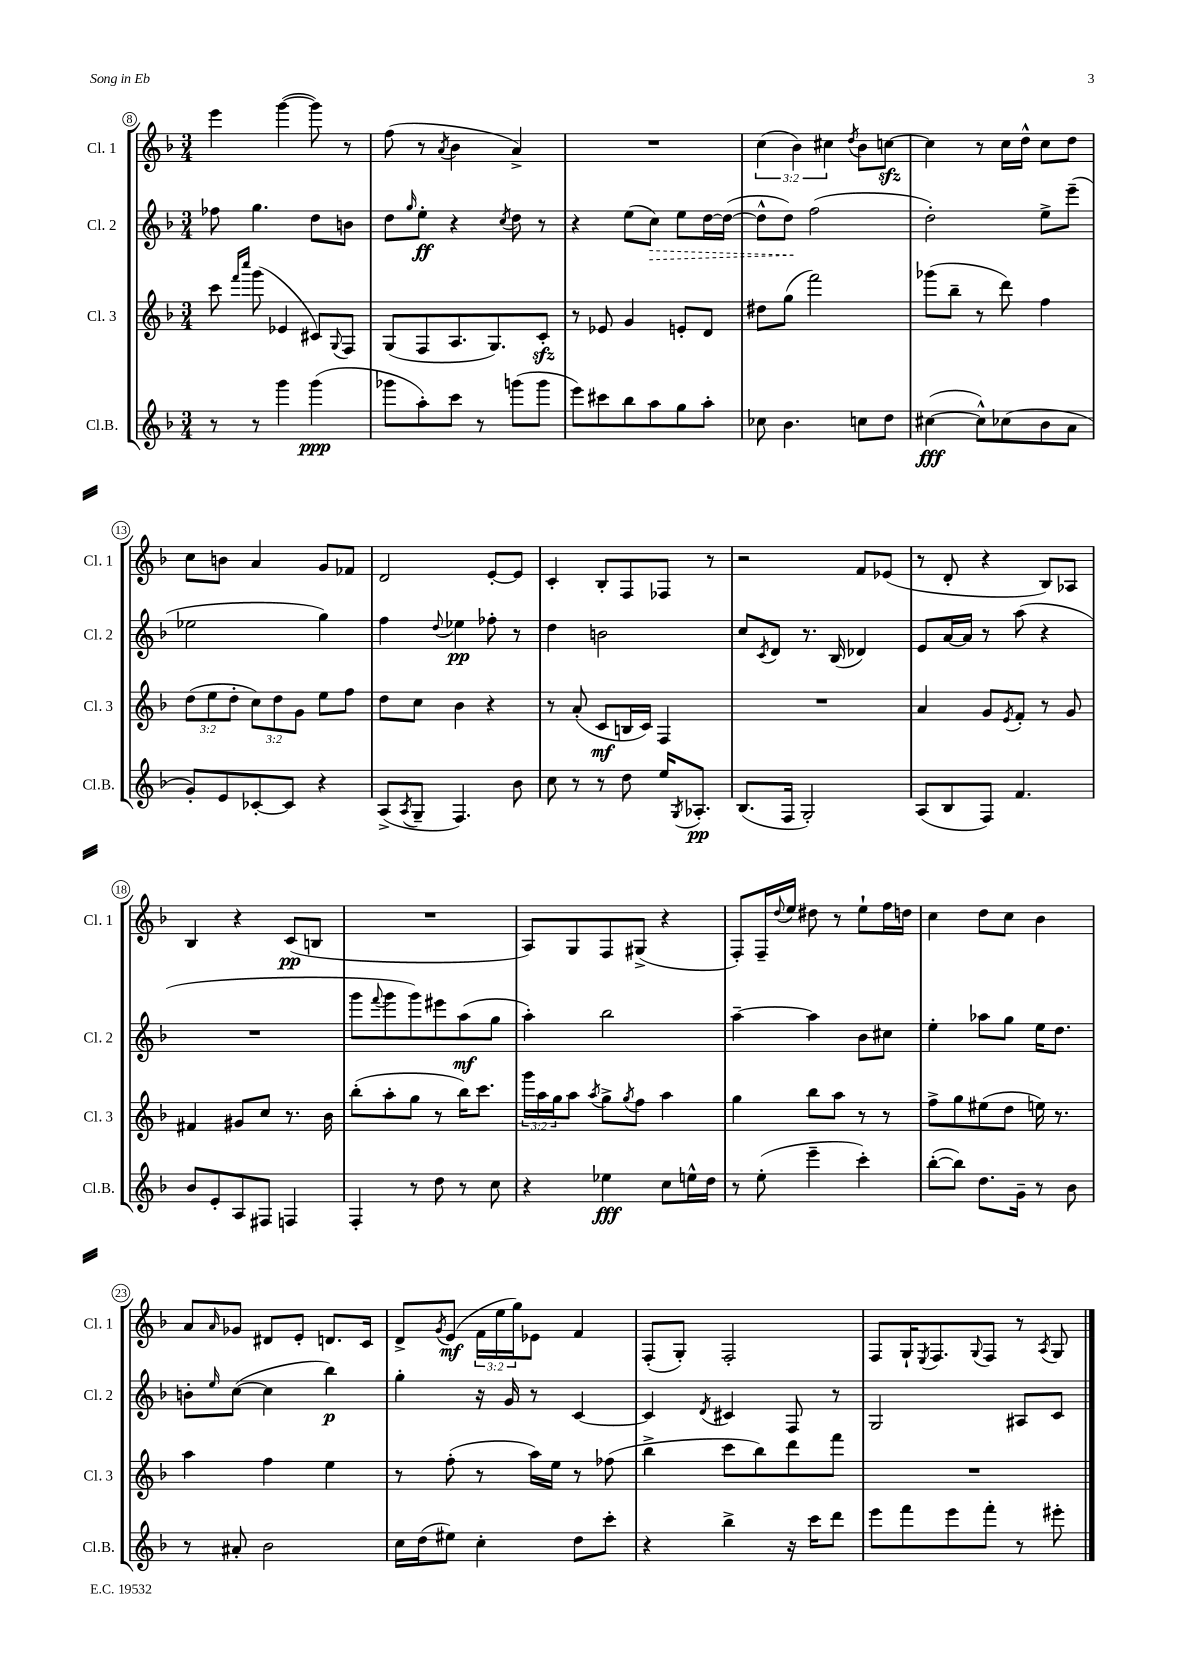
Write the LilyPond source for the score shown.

<<
\new StaffGroup <<
\new Staff = "s0" \with { instrumentName = "Cl. 1" shortInstrumentName = "Cl. 1" } {
    \clef treble \key f \major \numericTimeSignature \time 3/4 \override Staff.TupletNumber.text = #tuplet-number::calc-fraction-text
    e'''4 g'''4~( g'''8) r8 |
    f''8( r8 \acciaccatura { a'8 } bes'4 a'4->) |
    R2. |
    \tuplet 3/2 { c''4( bes'4) cis''4 } \acciaccatura { d''8 } bes'8 c''8~\sfz |
    c''4 r8 c''16 d''16-^ c''8 d''8 |
    c''8 b'8 a'4 g'8 fes'8 |
    d'2 e'8~-. e'8 |
    c'4-. bes8-. f8 fes8 r8 |
    r2 f'8 ees'8( |
    r8 d'8-. r4 bes8) aes8 |
    bes4 r4 c'8\pp( b8 |
    R2. |
    a8) g8 f8 gis8->( r4 |
    f8-.) f16-- \appoggiatura { d''8 } e''16 dis''8 r8 e''8-! f''16 d''16 |
    c''4 d''8 c''8 bes'4 |
    a'8 \grace { a'16 } ges'8 dis'8 e'8-. d'8. c'16 |
    d'8-> \acciaccatura { g'8 } e'8\mf( \tuplet 3/2 { f'16 e''16 g''16) } ees'8 f'4 |
    f8-.( g8-.) f2-. |
    f8 g16-! \acciaccatura { e8 } f8. \appoggiatura { g8 } f8 r8 \acciaccatura { a8 } g8 \bar "|." |
}
\new Staff = "s1" \with { instrumentName = "Cl. 2" shortInstrumentName = "Cl. 2" } {
    \clef treble \key f \major \numericTimeSignature \time 3/4
    fes''8 g''4. d''8 b'8 |
    d''8 \grace { g''16 } e''8-.\ff r4 \acciaccatura { c''8 } d''8 r8 |
    r4 e''8( \once \override Hairpin.style = #'dashed-line c''8\>) e''8 d''16~ d''16~( |
    d''8-^ d''8\!) f''2( |
    d''2-.) e''8-> e'''8--( |
    ees''2 g''4) |
    f''4 \appoggiatura { d''8 } ees''4\pp fes''8-. r8 |
    d''4 b'2 |
    c''8 \acciaccatura { c'8 } d'8 r8. bes16( des'4) |
    e'8 a'16~ a'16 r8 a''8( r4 |
    R2. |
    g'''8 \appoggiatura { f'''8 } g'''8 g'''8) eis'''8 a''8\mf( g''8 |
    a''4-.) bes''2 |
    a''4~-- a''4 bes'8 cis''8 |
    e''4-. aes''8 g''8 e''16 d''8. |
    b'8-. \grace { e''16 } c''8~( c''4 bes''4\p) |
    g''4-. r16 g'16 r8 c'4~ |
    c'4 \acciaccatura { d'8 } cis'4 f8 r8 |
    g2 ais8 c'8 \bar "|." |
}
\new Staff = "s2" \with { instrumentName = "Cl. 3" shortInstrumentName = "Cl. 3" } {
    \clef treble \key f \major \numericTimeSignature \time 3/4 \override Staff.TupletNumber.text = #tuplet-number::calc-fraction-text
    c'''8 \grace { f'''16 c''''16 } g'''8( ees'4 cis'8) \appoggiatura { g8 } f8 |
    g8( f8 a8. g8.) c'8-.\sfz |
    r8 ees'8 g'4 e'8-. d'8 |
    dis''8 g''8( f'''2) |
    ges'''8( bes''8-- r8 d'''8) f''4 |
    \tuplet 3/2 { d''8( e''8 d''8-. } \tuplet 3/2 { c''8) d''8 g'8 } e''8 f''8 |
    d''8 c''8 bes'4 r4 |
    r8 a'8-.( c'8\mf b16 c'16) f4 |
    R2. |
    a'4 g'8 \acciaccatura { e'8 } f'8-. r8 g'8 |
    fis'4 gis'8 c''8 r8. bes'16 |
    bes''8-.( a''8-. g''8 r8 bes''16) c'''8. |
    \tuplet 3/2 { g'''16 a''16 g''16 } a''8 \acciaccatura { a''8 } g''8-> \acciaccatura { g''8 } f''8 a''4 |
    g''4 bes''8 a''8 r8 r8 |
    f''8-> g''8 eis''8( d''8 e''16) r8. |
    a''4 f''4 e''4 |
    r8 f''8-.( r8 a''16) e''16 r8 fes''8( |
    bes''4-> c'''8 bes''8) d'''8 f'''8 |
    R2. \bar "|." |
}
\new Staff = "s3" \with { instrumentName = "Cl.B." shortInstrumentName = "Cl.B." } {
    \clef treble \key f \major \numericTimeSignature \time 3/4
    r8 r8 g'''4 g'''4\ppp( |
    ges'''8 a''8-.) c'''8 r8 g'''8( g'''8 |
    e'''8) cis'''8 bes''8 a''8 g''8 a''8-. |
    ces''8 bes'4. c''8 d''8 |
    cis''4~\fff( cis''8-^) ces''8( bes'8 a'8 |
    g'8-.) e'8 ces'8~-. ces'8 r4 |
    a8->( \acciaccatura { a8 } g8-- f4.) bes'8 |
    c''8 r8 r8 d''8 e''16 \acciaccatura { g8 } aes8.-.\pp |
    bes8.( f16 g2-.) |
    a8( bes8 f8) f'4. |
    bes'8 e'8-. a8 fis8 f4 |
    f4-. r8 d''8 r8 c''8 |
    r4 ees''4\fff c''8 e''16-^ d''16 |
    r8 e''8-.( e'''4-- c'''4-.) |
    bes''8~-.( bes''8) d''8. g'16-- r8 bes'8 |
    r8 ais'8-. bes'2 |
    c''16 d''16( eis''8) c''4-. d''8 c'''8-. |
    r4 bes''4-> r16 c'''16 d'''8 |
    e'''8 f'''8 e'''8 f'''8-. r8 eis'''8-. \bar "|." |
}
>>
>>
\layout { \context { \Score currentBarNumber = #8 \override BarNumber.stencil = #(make-stencil-circler 0.1 0.3 ly:text-interface::print) } }
